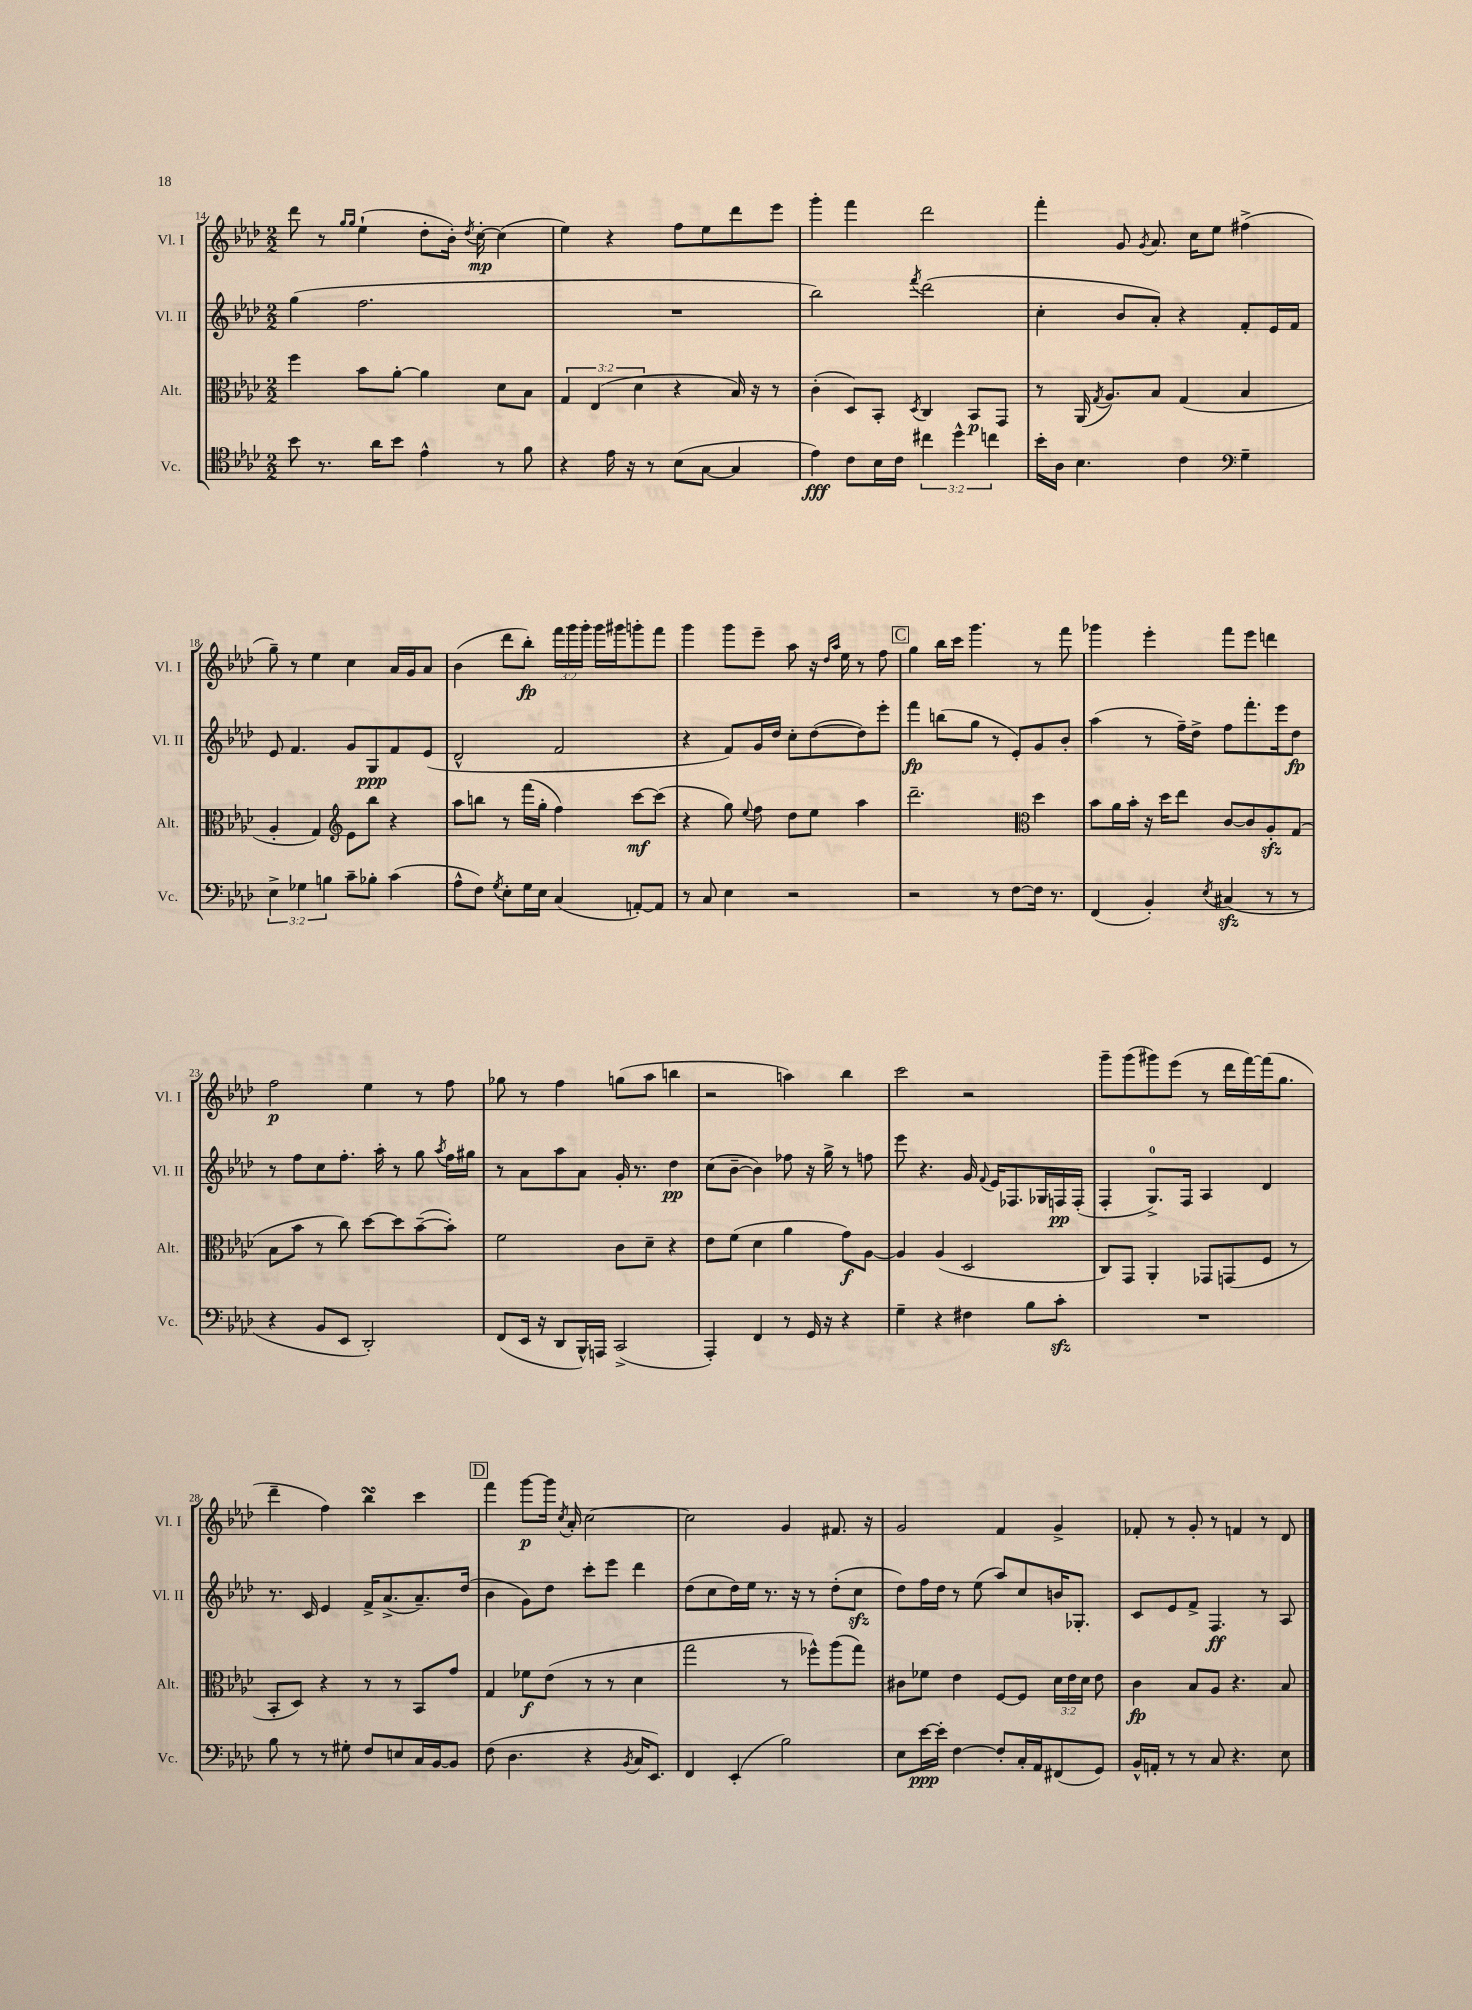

**kern	**kern	**kern	**kern
*staff4	*staff3	*staff2	*staff1
*clefC4	*clefC3	*clefG2	*clefG2
*k[b-e-a-d-]	*k[b-e-a-d-]	*k[b-e-a-d-]	*k[b-e-a-d-]
*M2/2	*M2/2	*M2/2	*M2/2
8b-	4ff	(4gg	8ddd-
8.r	.	.	8r
.	.	.	16qqgg
.	.	.	16qqgg
.	8b-	2.ff	(4ee-`
16a-	.	.	.
8b-	[8a-'	.	.
4e-^^	4a-]	.	8dd-'
.	.	.	16b-')
.	.	.	8qdd-
.	.	.	[16cc'
8r	8d-	.	(4cc]
8f	8B-	.	.
=	=	=	=
4r	6G	1r	4ee-)
.	(6E-	.	.
16e-	.	.	4r
16r	.	.	.
.	6d-	.	.
8r	.	.	.
(8B-	4r	.	8ff
[8G	.	.	8ee-
4G]	16B-)	.	8ddd-
.	16r	.	.
.	8r	.	8eee-
=	=	=	=
4e-)	(4c'	2bb-)	4ggg'
8c	8D-)	.	4fff
16B-	8BB-'	.	.
16c	.	.	.
.	8qD-	8qfff	.
6cc#	4C	(2ddd-	2ddd-
6dd-^^	.	.	.
.	8BB-	.	.
6cc	.	.	.
.	8GG	.	.
=	=	=	=
16b-'	8r	4cc'	4fff'
16A-	.	.	.
4.B-	(16AA-	.	.
.	8qG	.	.
.	8.A-)	.	.
.	.	8b-	8g
.	.	.	8qg
.	8B-	8a-')	8.a-
4c	(4G	4r	.
.	.	.	16cc
.	.	.	8ee-
*clefF4	*	*	*
4G~	4B-	8f'	(4ff#^
.	.	16e-	.
.	.	16f	.
=	=	=	=
6E-^	4A-'	8e-	8gg~)
.	.	4.f	8r
6G-	.	.	.
.	4G)	.	4ee-
6B	.	.	.
*	*clefG2	*	*
8c~	8e-	8g	4cc
8B-'	8bb-	8G	.
(4c	4r	8f	16a-
.	.	.	16g
.	.	(8e-	8a-
=	=	=	=
8A-^^	8aa-	2d-^^	(4b-
8F)	8bb	.	.
8qG	.	.	.
8E-'	8r	.	8ddd-
16G	(16fff	.	8bb-')
16E-	16gg'	.	.
(4C	4ff)	2f	24fff
.	.	.	24ggg
.	.	.	24ggg'
.	.	.	16ggg
.	.	.	16ggg#
[8AA')	[8ccc	.	8ggg'
8AA]	(8ccc]	.	8fff
=	=	=	=
8r	4r	4r	4ggg
8C	.	.	.
4E-	8gg)	8f)	8ggg
.	8qqee-	.	.
.	8ff	16g	8eee-~
.	.	16dd-	.
2r	8dd-	8cc'	8aa-
.	8ee-	([8dd-	16r
.	.	.	16qqdd-
.	.	.	16qqaa-
.	.	.	16ee-
.	4aa-	8dd-])	8r
.	.	8eee-'	8ff
=	=	=	=
2r	2.ddd-~	4fff	4gg
.	.	(8bb	16bb-
.	.	.	16ccc
.	.	8gg	4.ggg
8r	.	8r	.
[8F	.	8e-')	.
*	*clefC3	*	*
16F]	4dd-	8g	8r
8.r	.	.	.
.	.	8b-'	8fff
=	=	=	=
(4FF	8b-	(4aa-	4ggg-
.	16a-	.	.
.	16b-'	.	.
4BB-')	16r	8r	4eee-'
.	16dd-	.	.
.	8ee-	16ff~)	.
.	.	16dd-^	.
8qE-	.	.	.
(4C#	[8c	8ff	8fff
.	8c]	8.fff'	8eee-
8r	8A-'	.	4ddd
.	.	16eee-	.
8r	(8G	8dd-	.
=	=	=	=
4r	8B-	8r	2ff
.	8b-	8ff	.
8BB-	8r	8cc	.
8EE-	8cc)	8.ff'	.
2DD-')	[8dd-	.	4ee-
.	.	16aa-'	.
.	8dd-]	8r	.
.	([8b-~	8gg	8r
.	.	8qaa-	.
.	8b-'])	16ff	8ff
.	.	16gg#	.
=	=	=	=
(8FF	2f	8r	8gg-
16EE-	.	8a-	8r
16r	.	.	.
8DD-	.	8aa-	4ff
16BBB-^^)	.	8a-	.
16AAA	.	.	.
(2CC^	8c	16g'	(8gg
.	.	8.r	.
.	8d-~	.	8aa-
.	4r	4dd-	4bb
=	=	=	=
4AAA-')	8e-	(8cc	2r
.	(8f	[8b-~	.
4FF	4d-	4b-])	.
8r	4a-	8ff-	4aa)
16GG	.	16r	.
16r	.	16gg^	.
4r	8g)	8r	4bb-
.	[8A-	8ff	.
=	=	=	=
4G~	4A-]	8eee-	2ccc
.	.	4.r	.
4r	(4A-	.	.
4F#	2D-	16g	2r
.	.	8qqf	.
.	.	16e-	.
.	.	8.F-	.
8B-	.	.	.
.	.	16G-	.
8c'	.	16F	.
.	.	(16F'	.
=	=	=	=
1r	8C)	4F'	8ggg~
.	8GG	.	(8ggg
.	4AA-'	8.G^)	8ggg#)
.	.	.	(8eee-
.	.	16F	.
.	8GG-	4A-	8r
.	(8GG	.	16ddd-
.	.	.	[16fff)
.	8F	4d-	(16fff]
.	.	.	8.gg
.	8r	.	.
=	=	=	=
8B-	8BB-'	8.r	4ddd-~
8r	8D-)	.	.
.	.	16c	.
8r	4r	4e-	4ff)
8G#'	.	.	.
8F	8r	16f^	4bb-
.	.	(8.a-^	.
8E	8r	.	.
16C	8BB-	8.a-~)	4ccc
[16BB-	.	.	.
8BB-]	8g	.	.
.	.	(16dd-	.
=	=	=	=
(8F	4G	4b-	4fff
4.D-	.	.	.
.	8f-	8g)	[8ggg
.	(8e-	8dd-	16ggg]
.	.	.	8qcc
.	.	.	16a-'
4r	8r	8ccc'	[2cc
.	8r	8eee-	.
8qBB-	.	.	.
16C	4d-	4ddd-	.
8.EE-)	.	.	.
=	=	=	=
4FF	2gg	(8dd-	2cc]
.	.	8cc	.
(4EE-'	.	16dd-)	.
.	.	16ee-	.
.	.	8.r	.
2B-)	8r	.	4g
.	.	16r	.
.	8ff-^^)	8r	.
.	(8aa-	(8dd-'	8.f#
.	8gg)	8cc	.
.	.	.	16r
=	=	=	=
8E-	8c#	8dd-)	2g
[16e-	8f-	16ff	.
16e-']	.	16dd-	.
[4F	4e-	8r	.
.	.	(8ee-	.
8F']	[8F	8aa-)	4f
16C'	8F]	8cc	.
16AA-	.	.	.
(8FF#	24d-	16b	4g^
.	24e-	.	.
.	.	8.G-'	.
.	24d-	.	.
8GG)	8e-	.	.
=	=	=	=
16BB-^^	4c	8c	8f-'
16AA'	.	.	.
8r	.	8e-	8r
8r	8B-	8f^	8g'
8C	8A-	4.F	8r
4.r	4.r	.	4f
.	.	8r	8r
8E-	8B-	8A-	8d-
==	==	==	==
*-	*-	*-	*-
